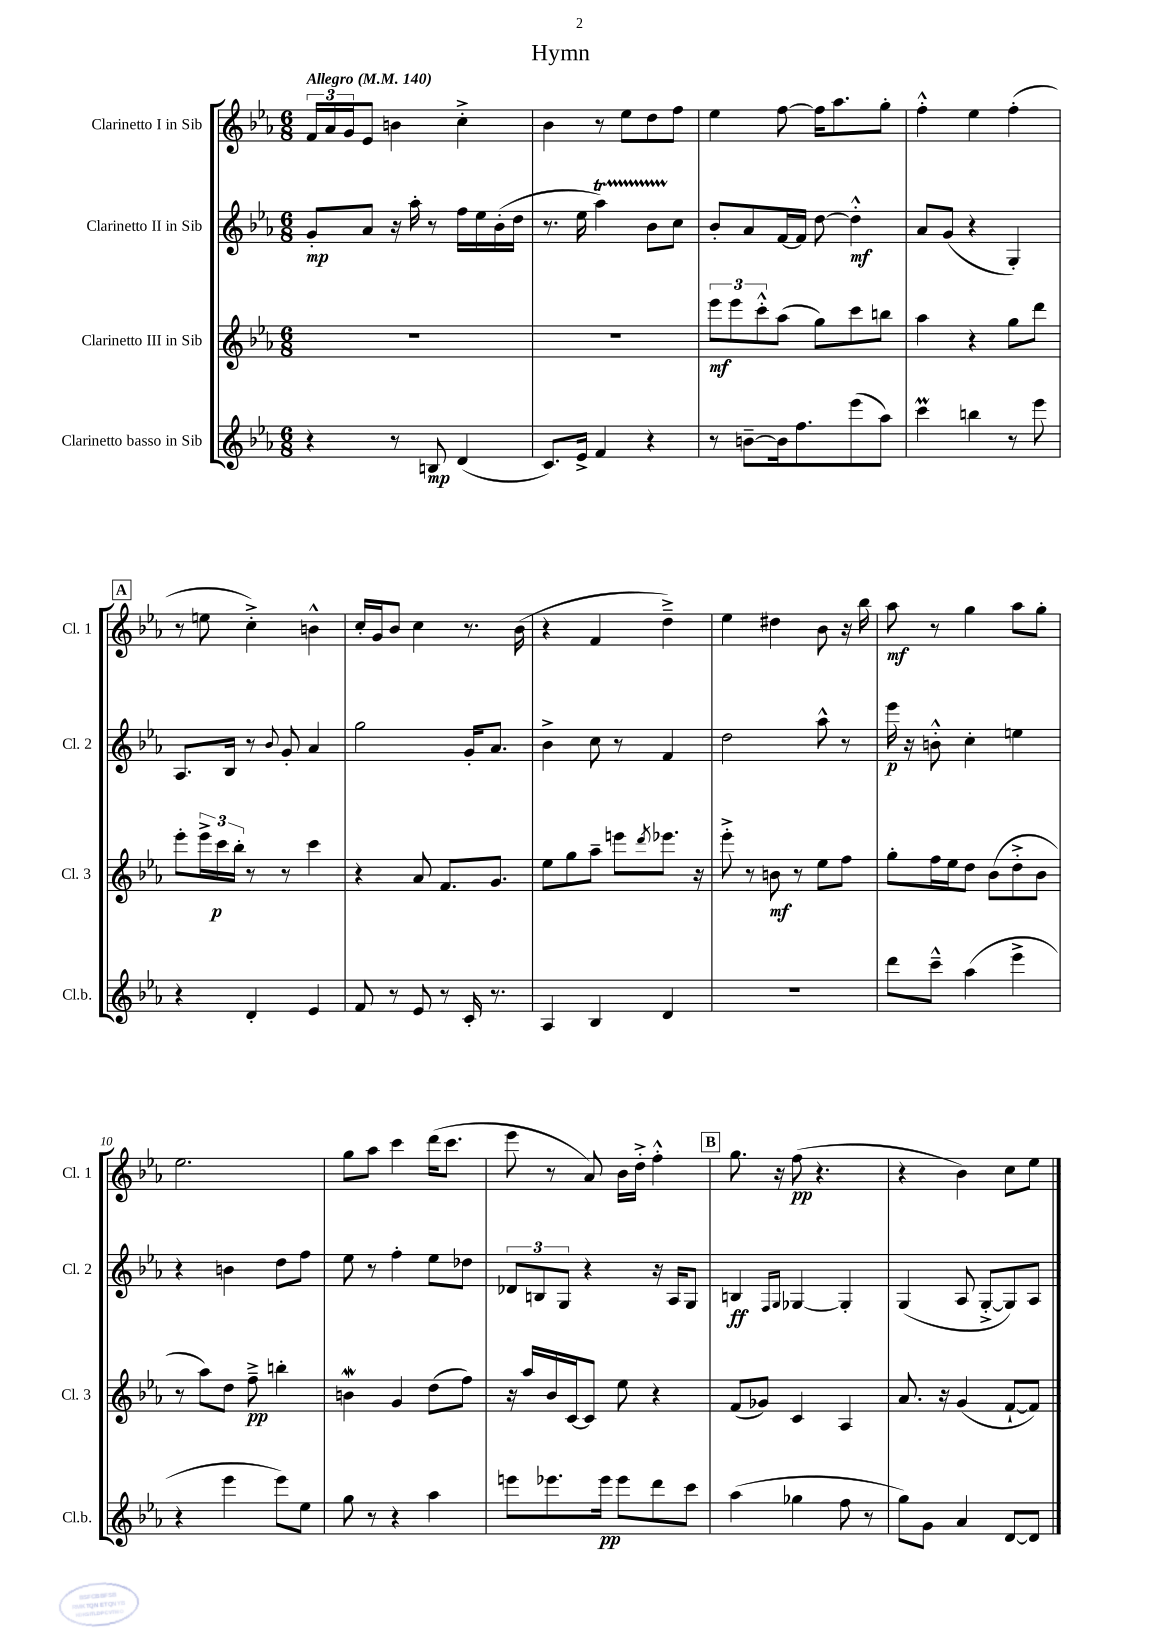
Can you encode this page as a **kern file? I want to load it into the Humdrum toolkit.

**kern	**dynam	**kern	**dynam	**kern	**dynam	**kern	**dynam
*part4	*part4	*part3	*part3	*part2	*part2	*part1	*part1
*staff4	*staff4	*staff3	*staff3	*staff2	*staff2	*staff1	*staff1
*I"Clarinetto basso in Sib	*	*I"Clarinetto III in Sib	*	*I"Clarinetto II in Sib	*	*I"Clarinetto I in Sib	*
*I'Cl.b.	*	*I'Cl. 3	*	*I'Cl. 2	*	*I'Cl. 1	*
*clefG2	*	*clefG2	*	*clefG2	*	*clefG2	*
*k[b-e-a-]	*	*k[b-e-a-]	*	*k[b-e-a-]	*	*k[b-e-a-]	*
*M6/8	*	*M6/8	*	*M6/8	*	*M6/8	*
*MM140	*	*MM140	*	*MM140	*	*MM140	*
=1	=1	=1	=1	=1	=1	=1	=1
!	!	!	!	!	!	!LO:TX:a:B:t=Allegro	!
4r	.	2.r	.	8g'/L	mp	24f/LL	.
.	.	.	.	.	.	24a-/	.
.	.	.	.	.	.	24g/J	.
.	.	.	.	8a-/J	.	8e-/J	.
8r	.	.	.	16r	.	4bn\	.
.	.	.	.	16aa-'\	.	.	.
8Bn/	mp	.	.	8r	.	.	.
(4d/	.	.	.	16ff\LL	.	4cc'^\	.
.	.	.	.	16ee-\	.	.	.
.	.	.	.	(16b-'\	.	.	.
.	.	.	.	16dd\JJ	.	.	.
=2	=2	=2	=2	=2	=2	=2	=2
8.c/L)	.	2.r	.	8.r	.	4b-\	.
16e-^/Jk	.	.	.	16ee-\	.	.	.
4f/	.	.	.	4aa-T\)	.	8r	.
.	.	.	.	.	.	8ee-\L	.
4r	.	.	.	8b-TTT\L	.	8dd\	.
.	.	.	.	8cc\J	.	8ff\J	.
=3	=3	=3	=3	=3	=3	=3	=3
8r	.	12eee-\L	mf	8b-'/L	.	4ee-\	.
.	.	12eee-\	.	.	.	.	.
[8bn~\L	.	.	.	8a-/	.	.	.
.	.	12ccc'^^\	.	.	.	.	.
16b\k]	.	(8aa-\J	.	[16f/L	.	[8ff\	.
8.ff\	.	.	.	16f/JJ]	.	.	.
.	.	8gg\L)	.	[8dd\	.	16ff\KL]	.
.	.	.	.	.	.	8.aa-\	.
(8eee-\	.	8ccc\	.	4dd'^^\]	mf	.	.
8aa-\J)	.	8bbn\J	.	.	.	8gg'\J	.
=4	=4	=4	=4	=4	=4	=4	=4
4cccM\	.	4aa-\	.	8a-/L	.	4ff'^^\	.
.	.	.	.	(8g/J	.	.	.
4bbn\	.	4r	.	4r	.	4ee-\	.
8r	.	8gg\L	.	4G'/)	.	(4ff'\	.
8eee-\	.	8ddd\J	.	.	.	.	.
!!LO:LB:g=z
!!LO:REH:place=s1:t=A
=5	=5	=5	=5	=5	=5	=5	=5
4r	.	8eee-'\L	.	8.A-/L	.	8r	.
.	.	24eee-^\L	.	.	.	8een\	.
.	.	24ccc\	p	.	.	.	.
.	.	.	.	16B-/Jk	.	.	.
.	.	24bb-'\JJ	.	.	.	.	.
4d'/	.	8r	.	8r	.	4cc'^\)	.
.	.	.	.	8qqb-/	.	.	.
.	.	8r	.	8g'/	.	.	.
4e-/	.	4ccc\	.	4a-/	.	4bn^^\	.
=6	=6	=6	=6	=6	=6	=6	=6
8f/	.	4r	.	2gg\	.	16cc'/LL	.
.	.	.	.	.	.	16g/J	.
8r	.	.	.	.	.	8b-/J	.
8e-/	.	8a-/	.	.	.	4cc\	.
8r	.	8.f/L	.	.	.	.	.
16c'/	.	.	.	16g'/KL	.	8.r	.
8.r	.	8.g/J	.	8.a-/J	.	.	.
.	.	.	.	.	.	(16b-\	.
=7	=7	=7	=7	=7	=7	=7	=7
4A-/	.	8ee-\L	.	4b-^\	.	4r	.
.	.	8gg\	.	.	.	.	.
4B-/	.	8aa-~\J	.	8cc\	.	4f/	.
.	.	8eeen\L	.	8r	.	.	.
.	.	8qddd/	.	.	.	.	.
4d/	.	8.eee-X\J	.	4f/	.	4dd~^\)	.
.	.	16r	.	.	.	.	.
=8	=8	=8	=8	=8	=8	=8	=8
2.r	.	8eee-'^\	.	2dd\	.	4ee-\	.
.	.	8r	.	.	.	.	.
.	.	8bn\	mf	.	.	4dd#X\	.
.	.	8r	.	.	.	.	.
.	.	8ee-\L	.	8aa-^^\	.	8b-\	.
.	.	8ff\J	.	8r	.	16r	.
.	.	.	.	.	.	16bb-\	.
=9	=9	=9	=9	=9	=9	=9	=9
8ddd\L	.	8gg'\L	.	16eee-\	p	8aa-\	mf
.	.	.	.	16r	.	.	.
8ccc~^^\J	.	16ff\L	.	8bn'^^\	.	8r	.
.	.	16ee-\J	.	.	.	.	.
(4aa-\	.	8dd\J	.	4cc'\	.	4gg\	.
.	.	(8b-\L	.	.	.	.	.
4eee-^\	.	8dd'^\	.	4een\	.	8aa-\L	.
.	.	8b-\J	.	.	.	8gg'\J	.
!!LO:LB:g=z
=10	=10	=10	=10	=10	=10	=10	=10
4r	.	8r	.	4r	.	2.ee-\	.
.	.	8aa-\L)	.	.	.	.	.
4eee-\	.	8dd\J	.	4bn\	.	.	.
.	.	8ff~^\	pp	.	.	.	.
8eee-\L)	.	4bbn'\	.	8dd\L	.	.	.
8ee-\J	.	.	.	8ff\J	.	.	.
=11	=11	=11	=11	=11	=11	=11	=11
8gg\	.	4bnW\	.	8ee-\	.	8gg\L	.
8r	.	.	.	8r	.	8aa-\J	.
4r	.	4g/	.	4ff'\	.	4ccc\	.
4aa-\	.	(8dd\L	.	8ee-\L	.	(16ddd\KL	.
.	.	.	.	.	.	8.ccc\J	.
.	.	8ff\J)	.	8dd-X\J	.	.	.
=12	=12	=12	=12	=12	=12	=12	=12
8eeen\L	.	16r	.	12d-X/L	.	8eee-\	.
.	.	16aa-/LL	.	.	.	.	.
.	.	.	.	12Bn/	.	.	.
8.eee-X\	.	16b-/	.	.	.	8r	.
.	.	.	.	12G/J	.	.	.
.	.	[16c/J	.	.	.	.	.
.	.	8c/J]	.	4r	.	8a-/)	.
16eee-\Jk	pp	.	.	.	.	.	.
8eee-\L	.	8ee-\	.	.	.	16b-\LL	.
.	.	.	.	.	.	16dd'^\JJ	.
8ddd\	.	4r	.	16r	.	4ff'^^\	.
.	.	.	.	16A-/KL	.	.	.
8ccc\J	.	.	.	8G/J	.	.	.
!!LO:REH:place=s1:t=B
=13	=13	=13	=13	=13	=13	=13	=13
(4aa-\	.	(8f/L	.	4Bn/	ff	8.gg\	.
.	.	8g-X/J)	.	.	.	.	.
.	.	.	.	.	.	16r	.
.	.	.	.	16qqF/LL	.	.	.
.	.	.	.	16qqG/JJ	.	.	.
4gg-X\	.	4c/	.	[4G-X/	.	(8ff\	pp
.	.	.	.	.	.	4.r	.
8ff\	.	4A-/	.	4G-'/]	.	.	.
8r	.	.	.	.	.	.	.
=14	=14	=14	=14	=14	=14	=14	=14
8gg\L)	.	8.a-/	.	(4G/	.	4r	.
8g\J	.	.	.	.	.	.	.
.	.	16r	.	.	.	.	.
4a-/	.	(4g/	.	8A-/	.	4b-\)	.
.	.	.	.	[8G'^/L	.	.	.
[8d/L	.	[8f`/L	.	8G/])	.	8cc\L	.
8d/J]	.	8f/J])	.	8A-/J	.	8ee-\J	.
==	==	==	==	==	==	==	==
*-	*-	*-	*-	*-	*-	*-	*-
